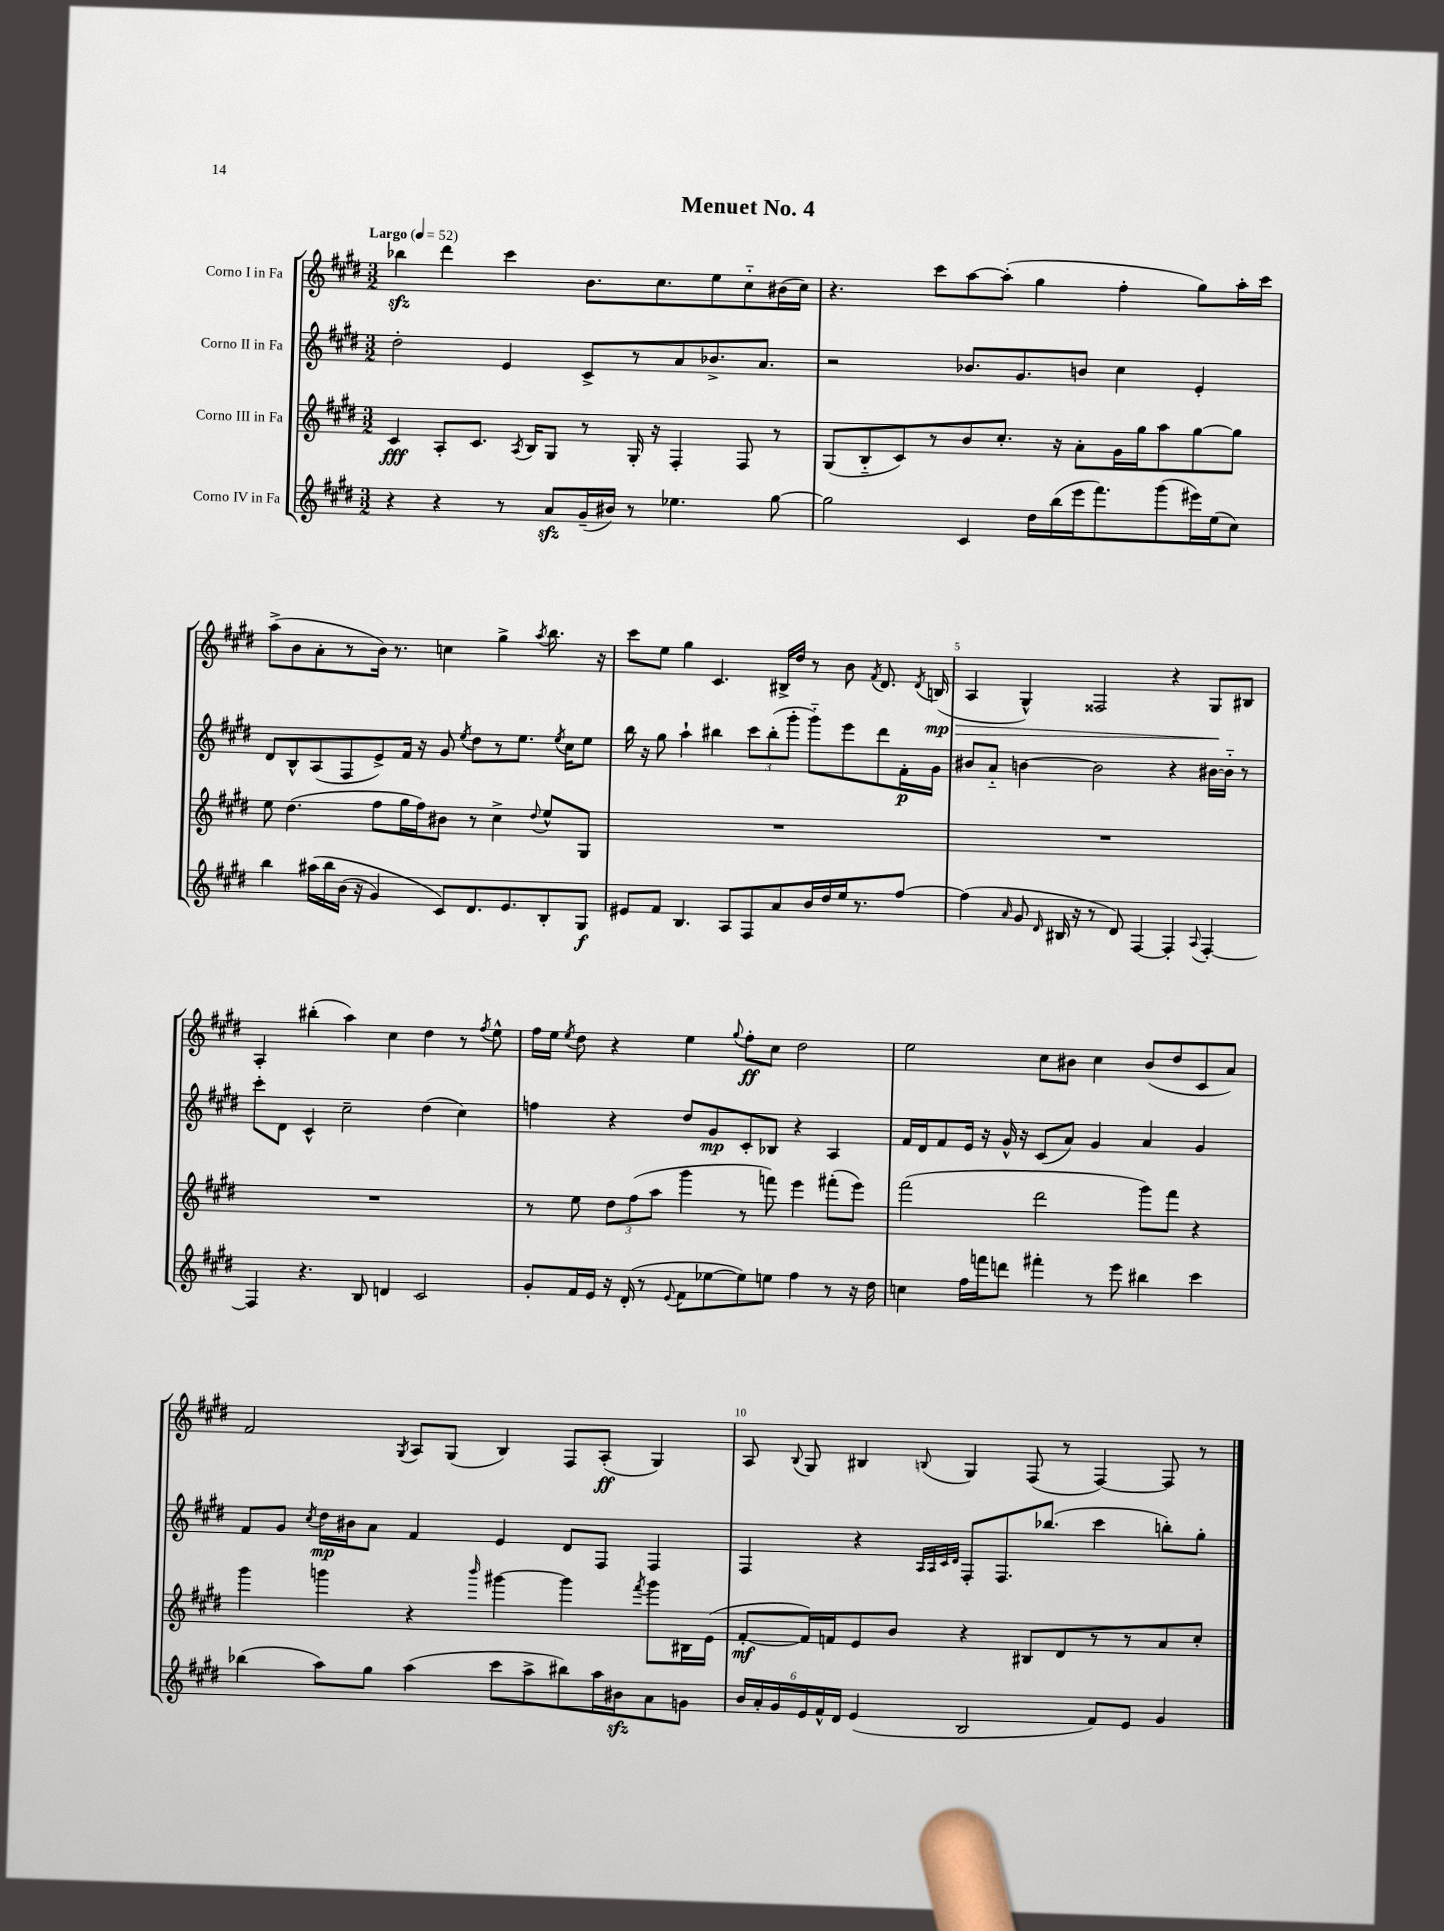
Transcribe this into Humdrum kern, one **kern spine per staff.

**kern	**kern	**kern	**kern
*staff4	*staff3	*staff2	*staff1
*clefG2	*clefG2	*clefG2	*clefG2
*k[f#c#g#d#]	*k[f#c#g#d#]	*k[f#c#g#d#]	*k[f#c#g#d#]
*M3/2	*M3/2	*M3/2	*M3/2
*MM52	*MM52	*MM52	*MM52
4r	4c#/	2dd#'\	4bb-\
4r	8A'/L	.	4ddd#\
.	8.c#/J	.	.
8r	.	4e/	4ccc#\
.	8qA/	.	.
.	16B/LK	.	.
8a/L	8G#/J	.	.
(16g#~/L	8r	8c#^/L	8.b\L
16b#/JJ)	.	.	.
8r	16G#'/	8r	.
.	16r	.	8.cc#\
4.ee-\	4F#'/	8a/	.
.	.	8.b-^/	8ee\
.	8F#/	.	8cc#'~\
.	.	8.a/J	.
[8gg#\	8r	.	(16b#\L
.	.	.	16cc#\JJ)
=	=	=	=
2gg#\]	(8G#/L	2r	4.r
.	8B'~/	.	.
.	8c#/)	.	.
.	8r	.	8ccc#\L
4c#/	8b/	8.b-/L	[8aa\
.	8.cc#'/J	.	(8aa'\]J
.	.	8.g#/	.
16dd#\LL	.	.	4gg#\
(16bb\	16r	.	.
16eee\J	8a'\L	8b/J	.
8.fff#\)	.	.	.
.	16g#\L	4cc#\	4ff#'\
.	16gg#\J	.	.
(8ggg#\	8aa\	.	.
16eee#\L)	[8gg#\	4e'/	8gg#\L)
(16ee\J	.	.	.
8cc#\J)	8gg#\]J	.	16aa'\L
.	.	.	16ccc#\JJ
=	=	=	=
4bb\	8ee\	8d#/L	(8aa^\L
.	(4.dd#\	8B^^/	8b\
&(16aa#\LL	.	(8A/	8a'\
16bb\	.	.	.
(16b\JJ	.	8F#/	8r
16r	.	.	.
4g#/)	8ff#\L	8e^/)	16b\Jk)
.	.	.	8.r
.	16gg#\L	16f#/Jk	.
.	16ff#\J)	16r	.
8c#/L&)	8b#\J	8g#/	4cc\
.	.	8qee/	.
8.d#/	8r	8dd#\L	.
.	4cc#^\	8r	4gg#^\
8.e/	.	.	.
.	.	8.ee\J	.
.	8qqdd#/	.	8qaa/
8B'/	8ee^^/L	.	8.bb\
.	.	8qee/	.
.	.	16cc#\LK	.
8G#/J	8G#/J	8ee\J	.
.	.	.	16r
=	=	=	=
8e#/L	1.r	16bb\	8ccc#\L
.	.	16r	.
8f#/J	.	8gg#\	8ee\J
4.B/	.	4aa`\	4gg#\
.	.	4bb#\	4.c#/
8A/L	.	.	.
8F#/	.	12ccc#\L	.
.	.	(12bb#'\	.
8a/	.	.	16B#^/LL
.	.	12ggg#'\J	.
.	.	.	16dd#/JJ
16b/L	.	8ggg#'~\L)	8r
16dd#/	.	.	.
16ee/J	.	8eee\	8b\
8.r	.	.	.
.	.	.	8qf#/
.	.	8ddd#\	8.d#/
[8ff#/J	.	16f#'\L	.
.	.	.	8qd#/
.	.	16g#\JJ	(16B/
=	=	=	=
(4ff#\]	1.r	8b#/L	4A/
.	.	8a'~/J	.
16qqa/	.	.	.
8g#/	.	[4b\	4G#^^/)
16qqd#/	.	.	.
16B#/	.	.	.
16r	.	.	.
8r	.	2b\]	2F##/
8d#/)	.	.	.
[4F#/	.	.	.
4F#'/]	.	4r	4r
8qqA/	.	.	.
[4F#'/	.	[16b#\LL	8G#/L
.	.	16b#'~\]JJ	.
.	.	8r	8B#/J
=	=	=	=
4F#/]	1.r	8ccc#'\L	4A'/
.	.	8d#\J	.
4.r	.	4c#^^/	(4bb#'\
.	.	2cc#~\	4aa\)
8B/	.	.	.
4d/	.	.	4cc#\
2c#/	.	(4dd#\	4dd#\
.	.	4cc#\)	8r
.	.	.	8qff#/
.	.	.	8ee^^\
=	=	=	=
8g#'/L	8r	4ff\	16ff#\LL
.	.	.	16ee\JJ
.	.	.	8qee/
16f#/L	8ee\	.	8dd#\
16e/JJ	.	.	.
16r	12dd#\L	4r	4r
(16d#'/	.	.	.
.	(12ff#\	.	.
8r	.	.	.
.	12aa\J	.	.
8qqe/	.	.	.
8f#\L	4ggg#\	8dd#/L	4ee\
[8ee-\	.	8g#/	.
.	.	.	8qqgg#/
8ee-\])	8r	8c#'/	8ff#'\L
8ee\J	8fff\)	8B-/J	8cc#\J
4ff#\	4eee\	4r	2dd#\
8r	(8fff#'\L	4A/	.
16r	8eee\J)	.	.
16dd#\	.	.	.
=	=	=	=
4cc\	(2fff#\	16f#/LL	2ee\
.	.	16d#/J	.
.	.	8f#/	.
16ff#\LL	.	16e/Jk	.
16fff\J	.	16r	.
8ddd\J	.	16g#^^/	.
.	.	16r	.
4fff#'\	2ddd#\	(8c#/L	8cc#\L
.	.	8a/J)	8b#\J
8r	.	4g#/	4cc#\
8eee\	.	.	.
4bb#\	8ggg#\L)	4a/	(8b#/L
.	8fff#\J	.	8dd#/
4ccc#\	4r	4g#/	8c#/
.	.	.	8a/J)
=	=	=	=
(4bb-\	4ggg#\	8f#/L	2f#/
.	.	8g#/J	.
.	.	8qcc#/	.
8aa\L)	4ggg\	16dd#\LL	.
.	.	16b#\J	.
8gg#\J	.	8a\J	.
.	.	.	8qG#/
(4aa\	4r	4f#/	8A/L
.	.	.	(8G#/J
.	16qqbbb/	.	.
8ccc#\L	[4ggg#\	4e/	4B/)
8aa^\	.	.	.
8bb#\)	4ggg#\]	8d#/L	8F#/L
16aa\L	.	8F#/J	(8A'/J
16b#\J	.	.	.
.	8qfff#/	.	.
8a\	8ggg#\L	4F#/	4G#/)
8g\J	16B#\L	.	.
.	(16e\JJ	.	.
=	=	=	=
24b/LL	[8f#'/L	4F#/	8A/
24a'/	.	.	.
24g#/	.	.	.
.	.	.	8qqB/
24e/	16f#/]L)	.	8G#/
24f#^^/	.	.	.
.	16f/J	.	.
24d#/JJ	.	.	.
(4e/	8e/	4r	4B#/
.	8b/J	.	.
.	.	32qqA/LLL	.
.	.	32qqA/	.
.	.	32qqc#/	.
.	.	32qqd#/JJJ	8qqB/
2B/	4r	8F#'/L	4G#/
.	.	8.F#/	.
.	8B#/L	.	(8F#/
.	.	(8.bb-/J	.
.	8d#/	.	8r
8f#/L)	8r	4ccc#\	[4F#/)
8e/J	8r	.	.
4g#/	8a/	8bb'\L)	8F#/]
.	8cc#'/J	8gg#'\J	8r
==	==	==	==
*-	*-	*-	*-
